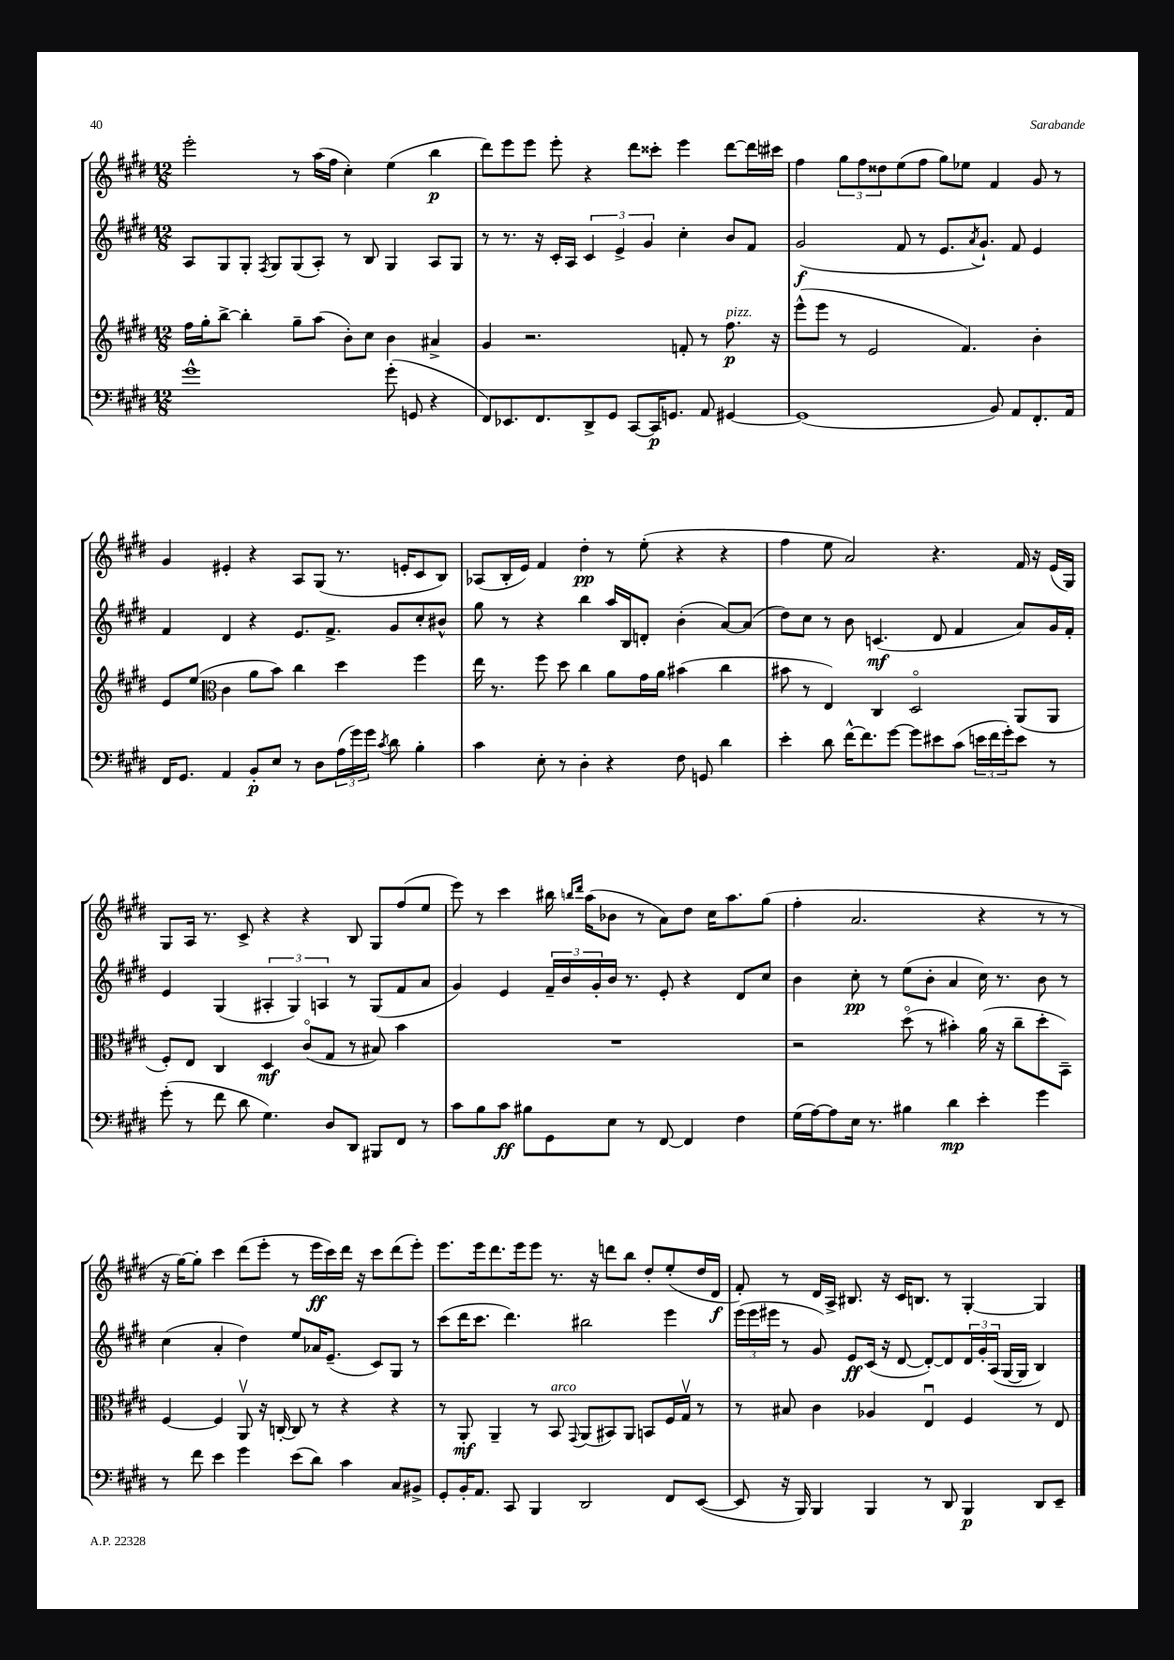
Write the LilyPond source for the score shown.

<<
\new StaffGroup <<
\new Staff = "s0" {
    \clef treble \key e \major \numericTimeSignature \time 12/8
    e'''2-. r8 a''16( fis''16 cis''4-.) e''4( b''4\p |
    dis'''8) e'''8 e'''8 e'''8-. r4 dis'''8 cisis'''8-. e'''4 dis'''8~ dis'''16 cis'''16 |
    fis''4 \tuplet 3/2 { gis''8 fis''8 disis''8 } e''8( fis''8 gis''8) ees''8 fis'4 gis'8 r8 |
    gis'4 eis'4-. r4 a8 gis8( r8. e'16-. cis'8 b8) |
    aes8( b16-. e'16) fis'4 dis''4-.\pp r8 e''8-.( r4 r4 |
    fis''4 e''8 a'2) r4. fis'16 r16 e'16( gis16) |
    gis8 a16 r8. cis'8-> r4 r4 b8 gis8 fis''8( e''8 |
    e'''8) r8 cis'''4 bis''16 \grace { b''16 dis'''16 } a''16( bes'8 r8 a'8) dis''8 cis''16 a''8. gis''8( |
    fis''4-. a'2. r4 r8 r8 |
    r16 gis''16~) gis''8-. cis'''4 dis'''8( e'''8-. r8 e'''16\ff cis'''16) dis'''16 r16 cis'''8 dis'''8( e'''8-.) |
    e'''8. e'''16 dis'''8. e'''16 e'''8 r8. r16 d'''8 b''8 dis''8-. e''8-.( dis''16 dis'16\f |
    fis'8-.) r8 dis'16 a16-> bis8. r16 cis'16 b8. r8 gis4~-. gis4 \bar "|." |
}
\new Staff = "s1" {
    \clef treble \key e \major \numericTimeSignature \time 12/8
    a8 gis8 gis8-. \acciaccatura { fis8 } gis8 gis8( a8-.) r8 b8 gis4 a8 gis8 |
    r8 r8. r16 cis'16-. a16 \tuplet 3/2 { cis'4 e'4-> gis'4 } cis''4-. b'8 fis'8 |
    gis'2\f( fis'8 r8 e'8. \acciaccatura { a'8 } gis'8.-!) fis'8 e'4 |
    fis'4 dis'4 r4 e'8. fis'8.-> gis'8 cis''8-. bis'8-^ |
    gis''8 r8 r4 b''4 a''16 b16 d'8-. b'4-.( a'8~) a'8( |
    dis''8) cis''8 r8 b'8 c'4.\mf( dis'8 fis'4 a'8) gis'16 fis'16-. |
    e'4 gis4( \tuplet 3/2 { ais4-. gis4) a4 } r8 gis8( fis'8 a'8 |
    gis'4) e'4 \tuplet 3/2 { fis'16-- b'16 gis'16-. } b'16 r8. e'8-. r4 dis'8 cis''8 |
    b'4 cis''8-.\pp r8 e''8( b'8-. a'4 cis''16) r8. b'8 r8 |
    cis''4( a'4-. dis''4) e''8 aes'16 e'8.--( cis'8) gis8 r8 |
    cis'''8( dis'''16 cis'''8. dis'''4.) bis''2 e'''4 |
    \tuplet 3/2 { e'''16( e'''16 eis'''16 } r8 gis'8) e'8\ff cis'16( r16 dis'8~ dis'8~-.) dis'8 \tuplet 3/2 { dis'16 gis'16-. a16( } gis16~ gis16 b4) \bar "|." |
}
\new Staff = "s2" {
    \clef treble \key e \major \numericTimeSignature \time 12/8
    fis''16 gis''16-. b''8~-> b''4-. gis''8-- a''8( b'8-.) cis''8 b'4 ais'4-> |
    gis'4 r2. f'8-. r8 fis''8.\p^\markup { \italic "pizz." } r16 |
    e'''8-^( e'''8 r8 e'2 fis'4.) b'4-. |
    e'8 e''8( \clef alto cis'4 a'8 b'8) cis''4 dis''4 fis''4 |
    e''16 r8. fis''8 dis''8 cis''4 a'8 gis'16 a'16 bis'4( cis''4 |
    bis'8 r8 e4) cis4 dis2\flageolet a,8( a,8 |
    fis8-.) e8 cis4 dis4\mf cis'8\flageolet( gis8 r8 bis8) b'4 |
    R1. |
    r2 dis''8\flageolet( r8 bis'4-.) a'16( r16 cis''8-- dis''8-. b,8--) |
    fis4~ fis4 a,8\upbow r16 c16~-. c8 r8 r4 r4 |
    r8 a,8-.\mf a,4-- r8 b,8^\markup { \italic "arco" } \appoggiatura { gis,8 } a,8( bis,8) a,8 b,8 fis16 gis16\upbow r8 |
    r8 bis8 cis'4 aes4 e4\downbow fis4 r8 e8 \bar "|." |
}
\new Staff = "s3" {
    \clef bass \key e \major \numericTimeSignature \time 12/8
    gis'1-^ gis'8-.( g,8 r4 |
    fis,8) ees,8. fis,8. dis,8-> gis,8 cis,8~ cis,16\p g,8. a,8 gis,4~ |
    gis,1( b,8) a,8 fis,8.-. a,16 |
    fis,16 gis,8. a,4 b,8-.\p e8 r8 dis8 \tuplet 3/2 { a16( gis'16) gis'16 } \acciaccatura { cis'8 } dis'8 b4-. |
    cis'4 e8-. r8 dis4-. r4 fis8 g,8 dis'4 |
    e'4-. dis'8 fis'16~-^ fis'8. gis'8~ gis'8 eis'8 cis'8( \tuplet 3/2 { e'16 fis'16 gis'16-.) } e'8 r8 |
    gis'8-.( r8 fis'8 dis'8 gis4.) dis8 dis,8 bis,,8 fis,8 r8 |
    cis'8 b8 cis'8\ff bis8 gis,8 e8 r8 fis,8~ fis,4 fis4 |
    gis16( a16~) a8 e16 r8. bis4 dis'4\mp e'4-. gis'4 |
    r8 fis'8 e'4 gis'4 e'8( dis'8) cis'4 cis8 bis,8-> |
    gis,8-. b,16-. a,8. cis,8 b,,4 dis,2 fis,8 e,8~( |
    e,8 r16 b,,16) b,,4 b,,4 r8 dis,8 b,,4\p dis,8 e,8-- \bar "|." |
}
>>
>>
\layout { \context { \Score \remove "Bar_number_engraver" } }
